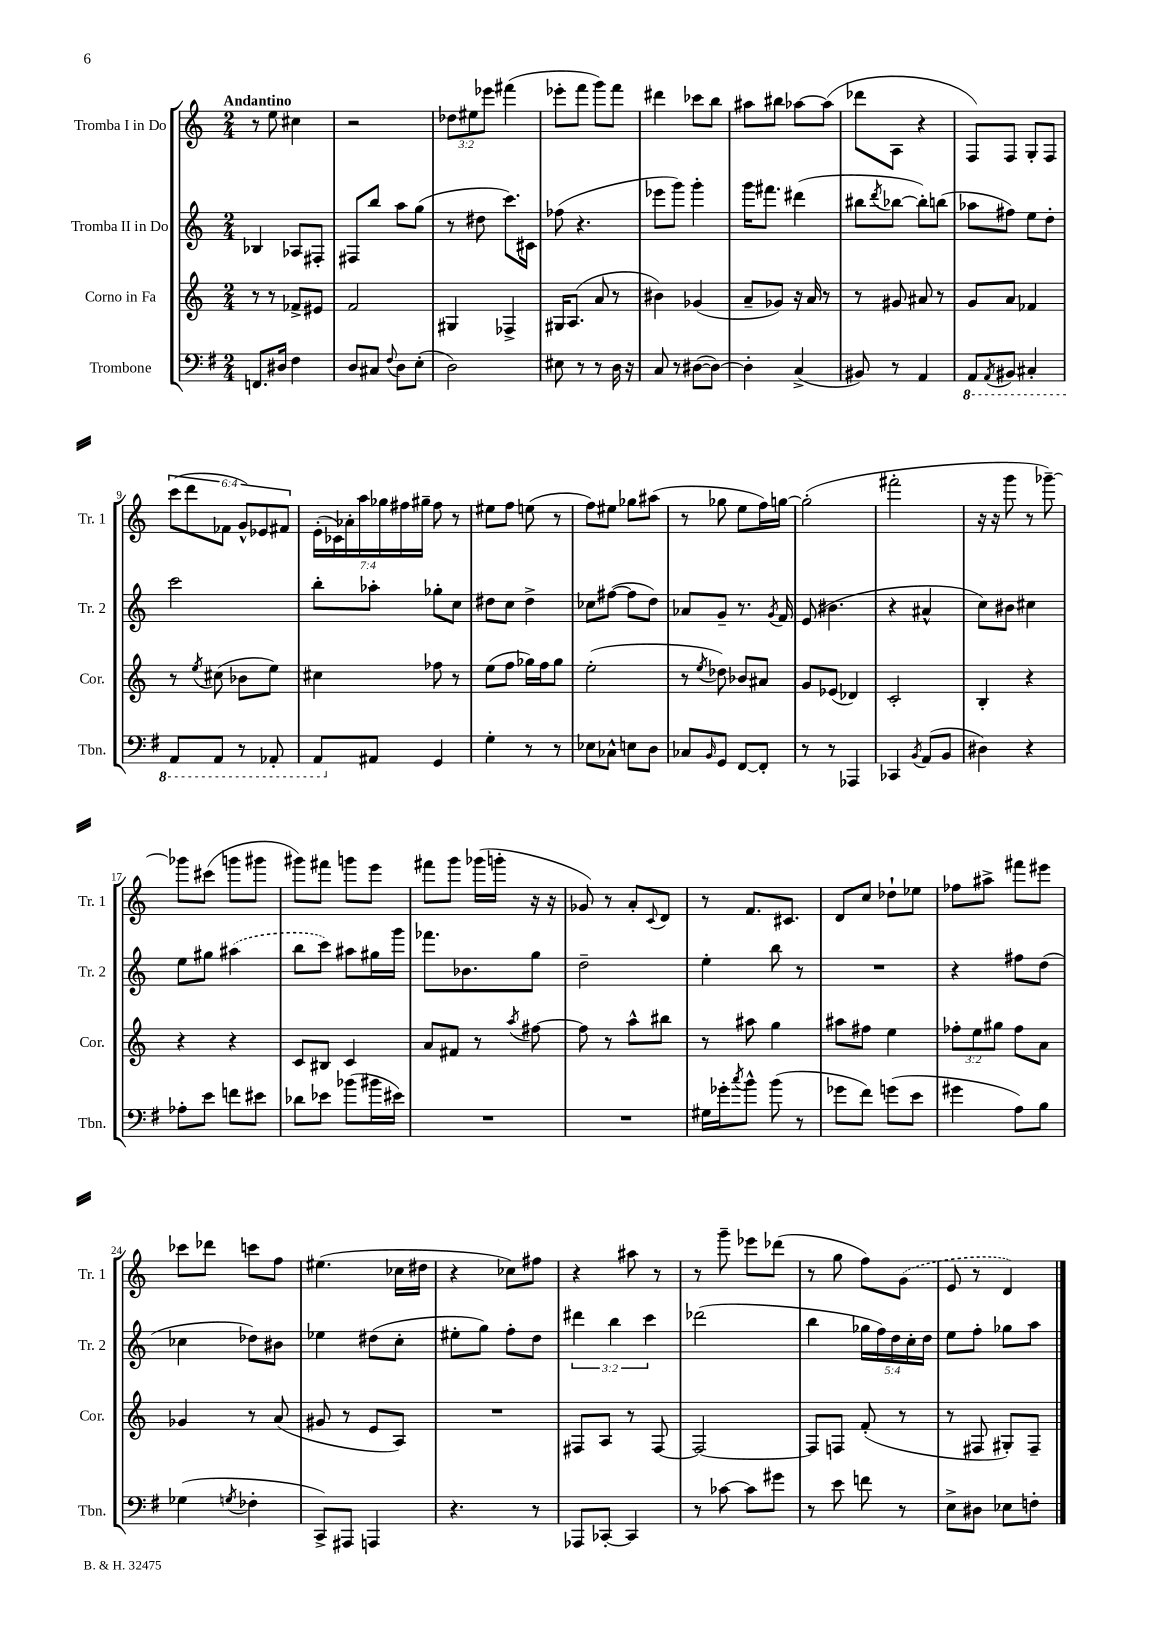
<<
\new StaffGroup <<
\new Staff = "s0" \with { instrumentName = "Tromba I in Do" shortInstrumentName = "Tr. 1" } {
    \clef treble \key c \major \numericTimeSignature \time 2/4 \override Staff.TupletNumber.text = #tuplet-number::calc-fraction-text \tempo "Andantino"
    r8 e''8 cis''4 |
    r2 |
    \tuplet 3/2 { des''8 eis''8 ees'''8 } fis'''4( |
    ees'''8-. f'''8 g'''8) f'''8 |
    dis'''4 ces'''8 b''8 |
    ais''8 bis''8 aes''8~ aes''8( |
    des'''8 a8 r4 |
    f8) f8 g8-. f8 |
    \tuplet 6/4 { c'''8( d'''8 fes'8 g'8-^) ees'8 fis'8 } |
    \tuplet 7/4 { e'16-.( ces'16) aes'16-. a''16 ges''16 fis''16 gis''16-- } fis''8 r8 |
    eis''8 f''8 e''8( r8 |
    f''8) eis''8 ges''8 ais''8( |
    r8 ges''8 e''8 f''16) g''16~ |
    g''2-.( |
    fis'''2-. |
    r16 r16 g'''8 r8 ges'''8~--) |
    ges'''8 cis'''8( g'''8 gis'''8 |
    gis'''8) fis'''8 g'''8 e'''8 |
    fis'''8 g'''8 ges'''16( g'''16-. r16 r16 |
    ges'8) r8 a'8-. \appoggiatura { c'8 } d'8 |
    r8 f'8. cis'8. |
    d'8 c''8 des''8-! ees''8 |
    fes''8 ais''8-> fis'''8 eis'''8 |
    ces'''8 des'''8 c'''8 f''8 |
    eis''4.( ces''16 dis''16 |
    r4 ces''8) fis''8 |
    r4 ais''8 r8 |
    r8 g'''8-- ees'''8 des'''8( |
    r8 g''8 f''8) \once \slurDashed g'8( |
    e'8 r8 d'4) \bar "|." |
}
\new Staff = "s1" \with { instrumentName = "Tromba II in Do" shortInstrumentName = "Tr. 2" } {
    \clef treble \key c \major \numericTimeSignature \time 2/4 \override Staff.TupletNumber.text = #tuplet-number::calc-fraction-text
    bes4 aes8 fis8-. |
    fis8 b''8 a''8 g''8( |
    r8 dis''8 c'''8.) cis'16 |
    fes''8( r4. |
    ees'''8 g'''8) g'''4-. |
    g'''16 fis'''8. dis'''4( |
    bis''8 \acciaccatura { d'''8 } bes''8~ bes''8-.) b''8( |
    aes''8 fis''8) e''8 d''8-. |
    c'''2 |
    b''8-. aes''8-. ges''8-. c''8 |
    dis''8 c''8 dis''4-> |
    ces''8 fis''8~( fis''8 d''8) |
    aes'8 g'8-- r8. \acciaccatura { g'8 } f'16 |
    e'8( bis'4. |
    r4 ais'4-^ |
    c''8) bis'8 cis''4 |
    e''8 gis''8 \once \slurDashed ais''4( |
    b''8 c'''8) ais''8 gis''16 g'''16 |
    fes'''8. bes'8. g''8 |
    d''2-- |
    e''4-. b''8 r8 |
    R2 |
    r4 fis''8 d''8( |
    ces''4 des''8) bis'8 |
    ees''4 dis''8( c''8-. |
    eis''8-. g''8) f''8-. d''8 |
    \tuplet 3/2 { dis'''4 b''4 c'''4 } |
    des'''2( |
    b''4 \tuplet 5/4 { ges''16 f''16) d''16 c''16-. d''16 } |
    e''8 f''8-. ges''8 a''8 \bar "|." |
}
\new Staff = "s2" \with { instrumentName = "Corno in Fa" shortInstrumentName = "Cor." } {
    \clef treble \key c \major \numericTimeSignature \time 2/4 \override Staff.TupletNumber.text = #tuplet-number::calc-fraction-text
    r8 r8 fes'8-> eis'8 |
    f'2 |
    gis4 fes4-> |
    gis16 a8.( a'8 r8 |
    bis'4) ges'4( |
    a'8-- ges'8) r16 a'16 r8 |
    r8 gis'8 ais'8 r8 |
    g'8 a'8 fes'4 |
    r8 \acciaccatura { e''8 } cis''8( bes'8 e''8) |
    cis''4 fes''8 r8 |
    e''8( f''8 ges''16) f''16 ges''8 |
    e''2-.( |
    r8 \acciaccatura { e''8 } des''8) bes'8 ais'8 |
    g'8 ees'8( des'4) |
    c'2-. |
    b4-. r4 |
    r4 r4 |
    c'8 bis8 c'4 |
    a'8 fis'8 r8 \acciaccatura { a''8 } fis''8~ |
    fis''8 r8 a''8-^ bis''8 |
    r8 ais''8 g''4 |
    ais''8 fis''8 e''4 |
    \tuplet 3/2 { fes''8-. e''8 gis''8 } fes''8 a'8 |
    ges'4 r8 a'8( |
    gis'8 r8 e'8 a8) |
    R2 |
    fis8 a8 r8 fis8~ |
    fis2~ |
    fis8 f8 f'8-.( r8 |
    r8 fis8 gis8-.) fis8-- \bar "|." |
}
\new Staff = "s3" \with { instrumentName = "Trombone" shortInstrumentName = "Tbn." } {
    \clef bass \key g \major \numericTimeSignature \time 2/4
    f,8. dis16 fis4 |
    d8 cis8 \appoggiatura { fis8 } d8 e8-.( |
    d2) |
    eis8 r8 r8 d16 r16 |
    c8 r8 dis8~( dis8~) |
    dis4-. c4->( |
    bis,8) r8 a,4 |
    \ottava #-1 a,,8 \acciaccatura { a,,8 } bis,,8 cis,4-. |
    a,,8 a,,8 r8 aes,,8-. |
    a,,8 \ottava #0 ais,8 g,4 |
    g4-. r8 r8 |
    ees8 ces8-^ e8 d8 |
    ces8 \grace { b,16 } g,8 fis,8~ fis,8-. |
    r8 r8 aes,,4 |
    ces,4 \acciaccatura { b,8 } a,8( b,8 |
    dis4) r4 |
    aes8-. e'8 f'8 eis'8 |
    des'8 ees'8 bes'8( bis'16 eis'16) |
    R2 |
    R2 |
    gis16 ges'16-. \acciaccatura { c''8 } b'8-^ b'8( r8 |
    ges'8 fis'8) g'8( e'8 |
    gis'4 a8) b8 |
    ges4( \acciaccatura { g8 } fes4-. |
    c,8->) ais,,8 a,,4 |
    r4. r8 |
    aes,,8 ces,8~-. ces,4 |
    r8 ces'8~ ces'8 gis'8 |
    r8 e'8 f'8 r8 |
    e8-> dis8 ees8 f8-. \bar "|." |
}
>>
>>
